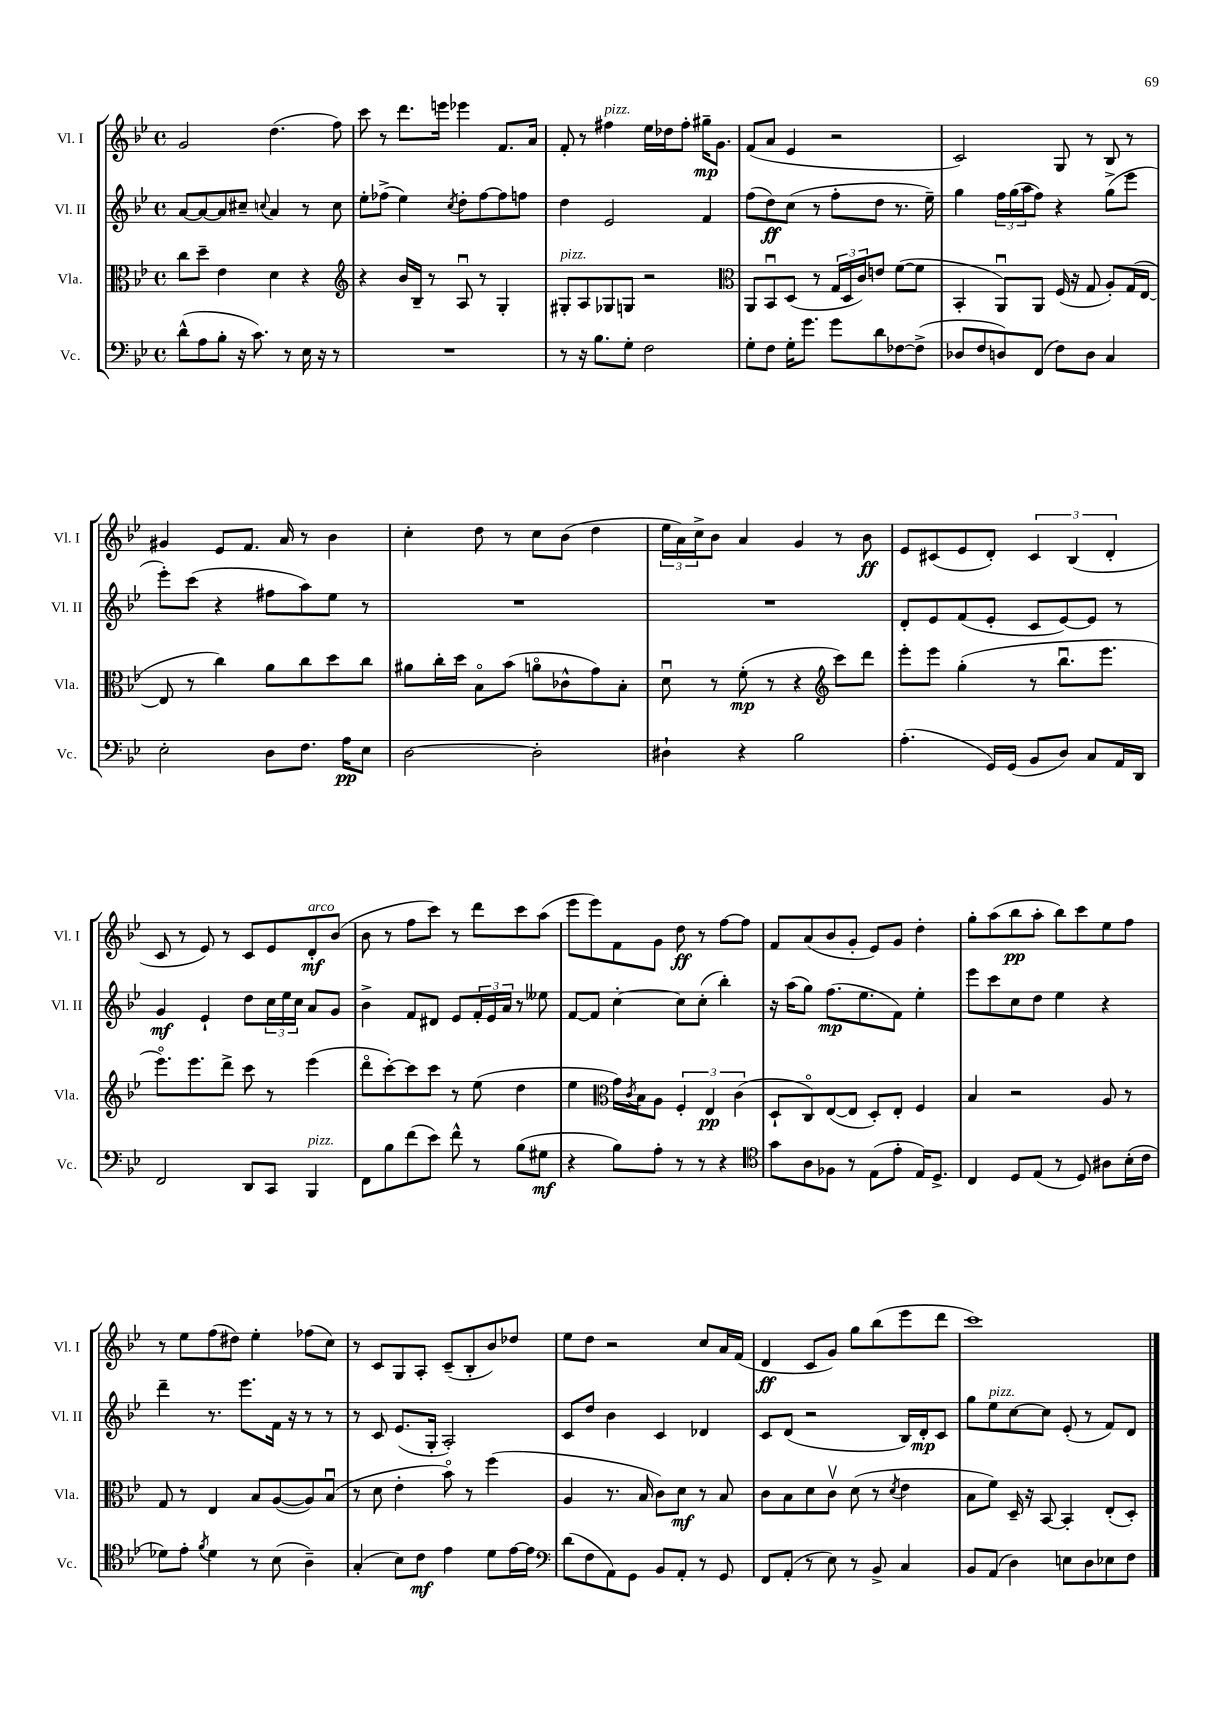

**kern	**kern	**kern	**kern
*staff4	*staff3	*staff2	*staff1
*clefF4	*clefC3	*clefG2	*clefG2
*k[b-e-]	*k[b-e-]	*k[b-e-]	*k[b-e-]
*M4/4	*M4/4	*M4/4	*M4/4
*met(c)	*met(c)	*met(c)	*met(c)
(8d^^	8cc	[8a	2g
8A	8dd~	8a_	.
8B-'	4e-	8a]	.
16r	.	8cc#~	.
8.c)	.	.	.
.	.	8qqcc	.
.	4d	4a	(4.dd
8r	.	.	.
16E-	4r	8r	.
16r	.	.	.
8r	.	8cc	8ff)
=	=	=	=
*	*clefG2	*	*
1r	4r	8ee-'	8ccc
.	.	(8ff-^	8r
.	16b-	4ee-)	8.ddd
.	16B-~	.	.
.	8r	.	.
.	.	.	16eee
.	.	8qcc	.
.	8Au	8dd'	4eee-
.	8r	[8ff-	.
.	4G'	8ff-]	8.f
.	.	8ff	.
.	.	.	16a
=	=	=	=
8r	8G#'	4dd	8f'
16r	8A	.	8r
8.B-	.	.	.
.	8G-	2e-	4ff#
8G'	8G	.	.
2F	2r	.	16ee-
.	.	.	16dd-
.	.	.	8ff#'
.	.	4f	16gg#~
.	.	.	8.g
=	=	=	=
*	*clefC3	*	*
8G'	8AA	(8ff	(8f
8F	8BB-u	8dd)	8a
16G'	(8D	(8cc	4e-
8.g	.	.	.
.	8r	8r	.
8g	24G	8ff'	2r
.	24D	.	.
.	24c)	.	.
8d	8e	8dd	.
[8F-	([8f	8.r	.
(8F-^]	8f]	.	.
.	.	16ee-~)	.
=	=	=	=
8D-	4BB-'	4gg	2c)
8F	.	.	.
8D)	8AAu)	24ff	.
.	.	(24gg	.
.	.	24aa	.
(8FF	8AA	8ff)	.
8F)	(16F	4r	8G
.	16r	.	.
8D	8G	.	8r
4C	8A')	(8gg^	8B-
.	(16G	8eee-	8r
.	[16E-	.	.
=	=	=	=
2E-'	8E-]	8eee-')	4g#
.	8r	(8ccc	.
.	4cc)	4r	8e-
.	.	.	8.f
8D	8a	8ff#	.
.	.	.	16a
8.F	8cc	8aa)	8r
.	8dd	8ee-	4b-
16A	.	.	.
8E-	8cc	8r	.
=	=	=	=
[2D	8a#	1r	4cc'
.	16cc'	.	.
.	16dd	.	.
.	8B-o	.	8dd
.	(8b-	.	8r
2D']	8ao	.	8cc
.	8c-^^	.	(8b-
.	8g)	.	4dd
.	8B-'	.	.
=	=	=	=
4D#`	8du	1r	24ee-
.	.	.	24a)
.	.	.	24cc^
.	8r	.	8b-
4r	(8f'	.	4a
.	8r	.	.
2B-	4r	.	4g
*	*clefG2	*	*
.	8ccc)	.	8r
.	8ddd	.	8b-
=	=	=	=
(4.A'	8eee-'	8d'	8e-
.	8eee-	8e-	(8c#
.	(4gg'	(8f	8e-
16GG)	.	8e-'	8d')
(16GG	.	.	.
8BB-	8r	8c	6c#
8D)	8.bb-u	[8e-)	.
.	.	.	(6B-
8C	.	8e-]	.
.	8.eee-	.	.
.	.	.	6d'
16AA	.	8r	.
16DD	.	.	.
=	=	=	=
2FF	8.eee-o)	4g	8c
.	.	.	8r
.	8.eee-	.	.
.	.	4e-`	8e-)
.	8ddd^	.	8r
8DD	8ccc	8dd	8c
8CC	8r	24cc	8e-
.	.	24ee-	.
.	.	24cc	.
4BBB-	(4eee-	8a	8d'
.	.	8g	(8b-
=	=	=	=
8FF	8dddo	4b-^	8b-
8B-	[8ccc')	.	8r
(8f	8ccc]	8f	8ff
8e-)	8ccc	8d#	8ccc)
8f^^	8r	8e-	8r
8r	(8ee-	24f'	8ddd
.	.	24e-	.
.	.	24a	.
(8B-	4dd	8r	8ccc
8G#	.	8ee--	(8aa
=	=	=	=
4r	4ee-	[8f	8eee-
.	.	8f]	8eee-)
*	*clefC3	*	*
8B-)	16g)	[4cc'	8f
.	8qc	.	.
.	16B-	.	.
8A'	8A	.	8g
8r	6F'	8cc]	8dd
8r	.	(8cc'	8r
.	6E-	.	.
4r	.	4bb-')	[8ff
.	(6c	.	.
.	.	.	8ff]
=	=	=	=
*clefC4	*	*	*
8g	8D`	16r	8f
.	.	(16aa	.
8A	8Co)	8gg)	(8a
8F-	([8E-	(8.ff	8b-
8r	8E-]	.	8g'
.	.	8.ee-	.
(8E-	8D')	.	8e-)
8e-'	8E-'	8f)	8g
16E-)	4F	4ee-'	4dd'
8.D^	.	.	.
=	=	=	=
4C	4B-	8eee-	8gg'
.	.	8ccc	(8aa
8D	2r	8cc	8bb-
(8E-	.	8dd	8aa'
8r	.	4ee-	8bb-)
8D)	.	.	8ccc
8A#	8A	4r	8ee-
(16B-'	8r	.	8ff
16c	.	.	.
=	=	=	=
8d-)	8G	4ddd~	8r
8e-'	8r	.	8ee-
8qf	.	.	.
4d-	4E-	8.r	(8ff
.	.	.	8dd#)
.	.	8.eee-	.
8r	8B-	.	4ee-'
(8B-	([8A	16f	.
.	.	16r	.
4A~)	8A])	8r	(8ff-
.	(8B-u	8r	8cc)
=	=	=	=
(4G'	8r	8r	8r
.	8d	8c	8c
8B-)	4e-'	(8.e-	8G
8c	.	.	8A'
.	.	16G'	.
4e-	8b-o)	2A')	(8c~
.	8r	.	8B-'
8d	(4ff	.	8b-)
[16e-	.	.	8dd-
16e-]	.	.	.
=	=	=	=
*clefF4	*	*	*
(8d	4A	8c	8ee-
8F	.	8dd	8dd
8AA)	8.r	4b-	2r
8GG	.	.	.
.	16B-	.	.
8BB-	8c)	4c	.
8AA'	8d	.	.
8r	8r	4d-	8cc
8GG	8B-	.	16a
.	.	.	(16f
=	=	=	=
8FF	8c	8c	4d
(8AA'	8B-	(8d	.
8r	8d	2r	8c
8E-)	8cv	.	8g)
8r	(8d	.	8gg
8BB-^	8r	.	(8bb-
.	8qd	.	.
4C	4e-	16B-)	8eee-
.	.	16d'	.
.	.	8c	8ddd
=	=	=	=
8BB-	8B-	8gg	1ccc)
(8AA	8f)	8ee-	.
4D)	16D~	[8cc	.
.	16r	.	.
.	[8BB-	8cc]	.
8E	4BB-']	(8e-'	.
8D	.	8r	.
8E-	(8E-'	8f)	.
8F	8D')	8d	.
==	==	==	==
*-	*-	*-	*-
